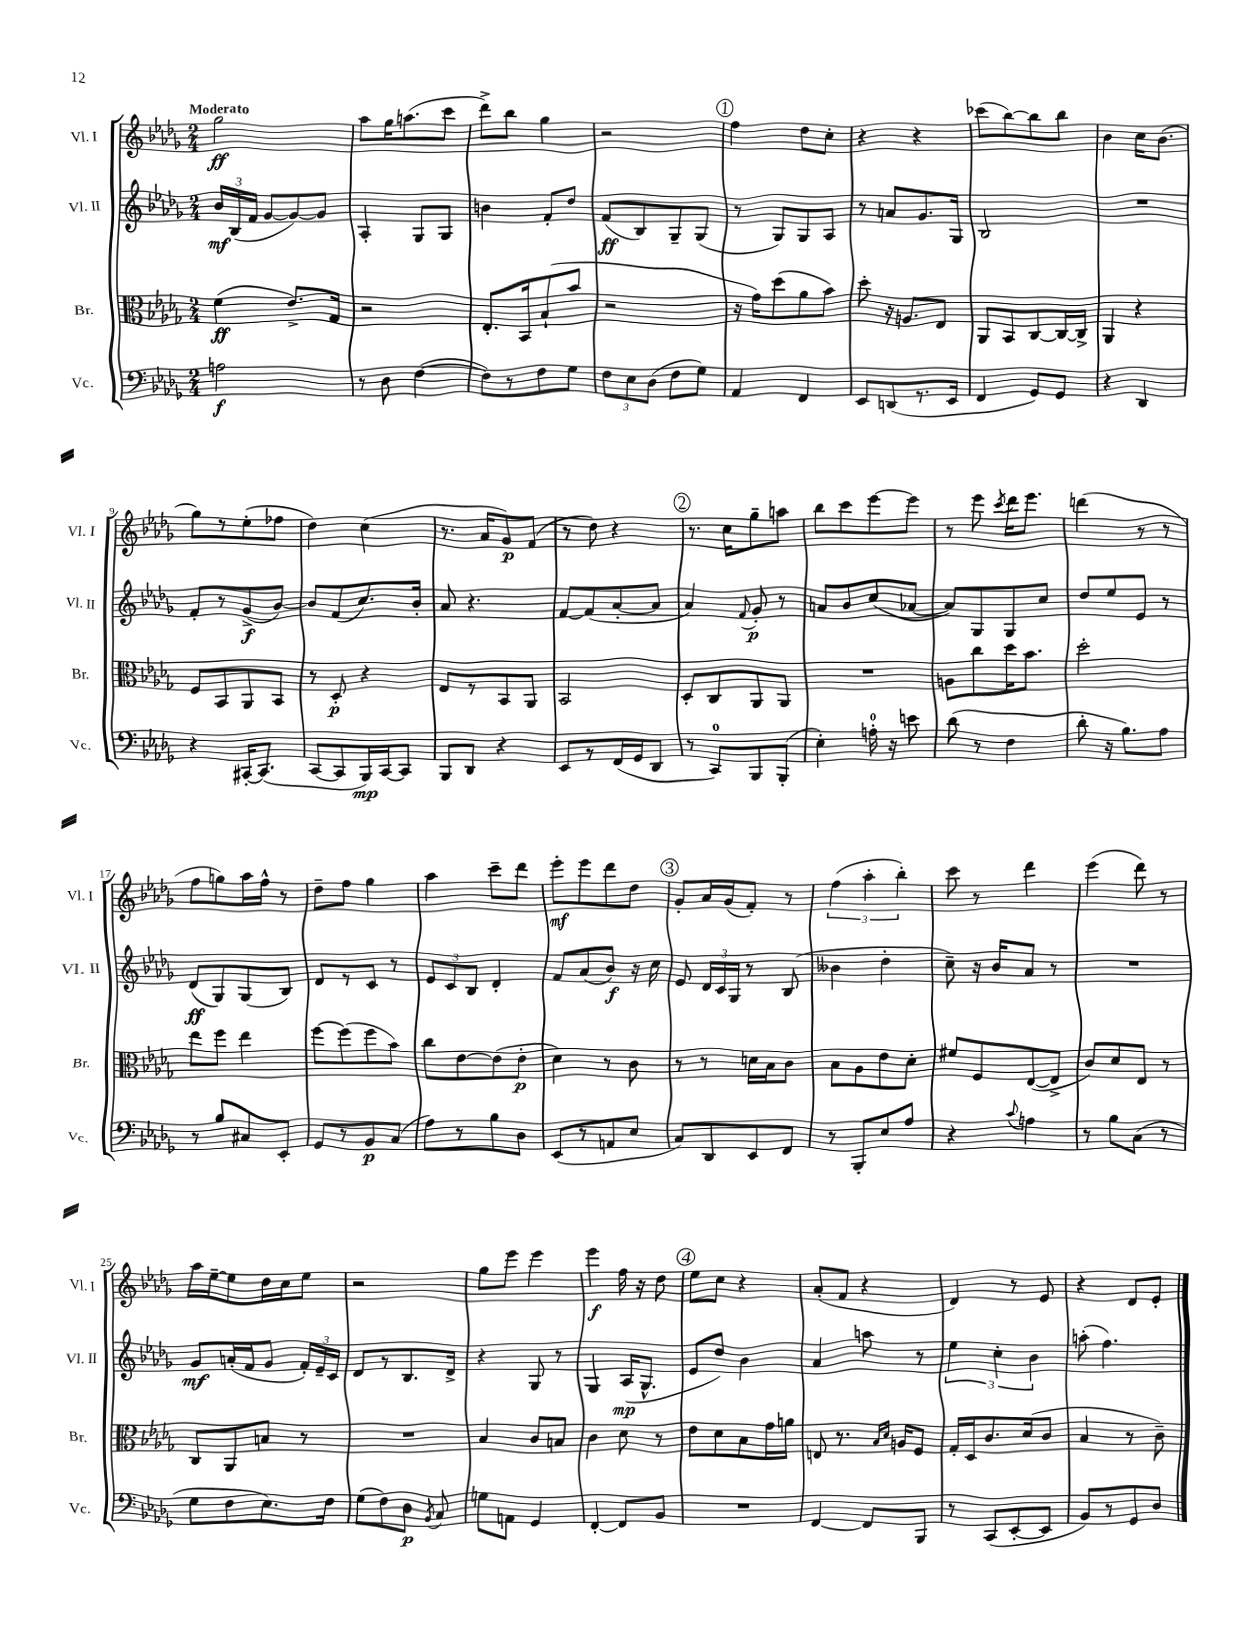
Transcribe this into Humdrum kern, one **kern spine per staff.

**kern	**kern	**kern	**kern
*staff4	*staff3	*staff2	*staff1
*clefF4	*clefC3	*clefG2	*clefG2
*k[b-e-a-d-g-]	*k[b-e-a-d-g-]	*k[b-e-a-d-g-]	*k[b-e-a-d-g-]
*M2/4	*M2/4	*M2/4	*M2/4
2A	(4f	24b-	2gg-
.	.	(24B-	.
.	.	24f	.
.	.	[8g-	.
.	8.e-^)	8g-_)	.
.	.	8g-]	.
.	16G-	.	.
=	=	=	=
8r	2r	4A-'	8aa-
8D-	.	.	16gg-
.	.	.	(8.aa
([4F	.	8G-	.
.	.	8G-	8ccc
=	=	=	=
8F])	8.E-'	4b	8ddd-^)
8r	.	.	8bb-
.	16BB-	.	.
8F	(8B-`	8f'	4gg-
8G-	8b-	8dd-	.
=	=	=	=
12F	2r	(8f	2r
12E-	.	.	.
.	.	8B-)	.
(12D-	.	.	.
8F	.	8G-~	.
8G-)	.	(8G-	.
=	=	=	=
4AA-	16r	8r	4ff
.	16g-)	.	.
.	(8dd-	8G-)	.
4FF	8a-	8G-	8dd-
.	8b-)	8A-	8cc'
=	=	=	=
8EE-	8dd-'	8r	4r
(8DD	16r	8a	.
.	8.A	.	.
8.r	.	8.g-	4r
.	8E-	.	.
16EE-	.	16G-	.
=	=	=	=
4FF	8AA-	2B-	(8ccc-
.	8BB-	.	[8bb-)
8GG-)	[8C	.	8bb-]
8GG-	16C_	.	8bb-
.	16C^]	.	.
=	=	=	=
4r	4AA-	2r	4b-
4DD-	4r	.	16cc
.	.	.	(8.b-
=	=	=	=
4r	8F	8f'	8gg-)
.	8BB-	8r	8r
[16CC#'	8AA-	(8g-^	(8ee-'
(8.CC#]	.	.	.
.	8BB-	[8b-)	8ff-
=	=	=	=
[8CC	8r	8b-]	4dd-)
8CC]	8D-'	(8f	.
16BBB-)	4r	8.cc)	(4cc
[16CC	.	.	.
8CC]	.	.	.
.	.	16b-'	.
=	=	=	=
8BBB-	8E-	8a-	8.r
8DD-	8r	4.r	.
.	.	.	16a-
4r	8BB-	.	8g-)
.	8AA-	.	(8f
=	=	=	=
8EE-	2BB-	[8f	8r
8r	.	(8f]	8dd-)
(16FF	.	[8a-'	4r
16GG-	.	.	.
8DD-	.	8a-]	.
=	=	=	=
8r	8D-'	4a-)	8.r
8CC)	8C	.	.
.	.	.	16cc
.	.	8qqf	.
8BBB-	8AA-	8g-'	8gg-~
(8BBB-'	8AA-	8r	8aa
=	=	=	=
4E-')	2r	8a	8bb-
.	.	8b-	8ccc
16A'	.	(8cc	[8eee-
16r	.	.	.
8e	.	[8a-	8eee-]
=	=	=	=
(8d-	8A	8a-])	8r
8r	8cc	8G-	8eee-
.	.	.	8qccc
4F	16dd-	8G-	16ddd-
.	8.b-	.	8.eee-
.	.	8cc	.
=	=	=	=
8d-'	2dd-'	8dd-	(4ddd
16r	.	8ee-	.
8.B-)	.	.	.
.	.	8e-	8r
8A-	.	8r	8r
=	=	=	=
8r	8ee-	(8d-	8ff
8B-	8ff	8G-)	8gg)
8C#	4ee-	(8G-	16aa-
.	.	.	16ff^^
8EE-'	.	8B-)	8r
=	=	=	=
8GG-	[8ff	8d-	8dd-~
8r	(8ff]	8r	8ff
8BB-	8ff	8c	4gg-
(8C	8b-)	8r	.
=	=	=	=
8A-)	8cc	12e-	4aa-
.	.	12c	.
8r	[8e-	.	.
.	.	12B-	.
8B-	(8e-]	4d-'	8ccc~
8D-	8e-'	.	8ddd-
=	=	=	=
(8EE-	4d-)	8f	8eee-'
8r	.	(8a-	8eee-
8AA	8r	8b-)	8ddd-
8E-	8c	16r	8dd-
.	.	16cc	.
=	=	=	=
8C)	8r	8e-	8g-'
8DD-	8r	24d-	16a-
.	.	24c	.
.	.	.	(16g-
.	.	24G-	.
8EE-	16d	8r	8f')
.	16B-	.	.
8FF	8c	(8B-	8r
=	=	=	=
8r	8B-	4b--	(6ff
8BBB-'	8A-	.	.
.	.	.	6aa-'
8E-	8e-	4dd-'	.
.	.	.	6bb-')
8A-	8d-'	.	.
=	=	=	=
4r	8f#	8cc~)	8ccc
.	8F	16r	8r
.	.	16b-	.
8qqc	.	.	.
4A	([8E-	8a-	4ddd-
.	8E-^]	8r	.
=	=	=	=
8r	8c)	2r	(4eee-
8B-	8d-	.	.
(8C	8E-	.	8ddd-)
8r	8r	.	8r
=	=	=	=
8G-	8C	8g-	16aa-
.	.	.	[16ee-~
8F	8AA-	(16a'	8ee-]
.	.	16f	.
8.E-)	8B	8g-	16dd-
.	.	.	16cc
.	8r	24f')	8ee-
.	.	24e-~	.
16F	.	.	.
.	.	24c	.
=	=	=	=
(8G-	2r	8d-	2r
8F)	.	8r	.
8D-	.	8.B-	.
8qBB-	.	.	.
8C	.	.	.
.	.	16d-^	.
=	=	=	=
8G	4B-	4r	8gg-
8AA	.	.	8eee-
4GG-	8c	8G-	4eee-
.	8B	8r	.
=	=	=	=
[4FF'	4c	4G-	4eee-
8FF]	8d-	(16A-	16ff
.	.	8.G-^^	16r
8BB-	8r	.	8dd-
=	=	=	=
2r	8e-	8e-	8ee-
.	8d-	8dd-)	8cc
.	8B-	4b-	4r
.	16g-	.	.
.	16a	.	.
=	=	=	=
[4FF	8E	4a-	(8a-'
.	8.r	.	8f
8FF]	.	8aa	4r
.	16qqB-	.	.
.	16qqd-	.	.
.	16A	.	.
8BBB-	8F	8r	.
=	=	=	=
8r	16G-'	6ee-	4d-)
.	16D-	.	.
(8CC	8.c	.	.
.	.	6cc'	.
[8EE-'	.	.	8r
.	(16d-	.	.
.	.	6b-	.
8EE-]	8c	.	8e-
=	=	=	=
8BB-)	4B-	(8aa'	4r
8r	.	4.ff)	.
8GG-	8r	.	8d-
8D-	8c~)	.	8e-'
==	==	==	==
*-	*-	*-	*-
